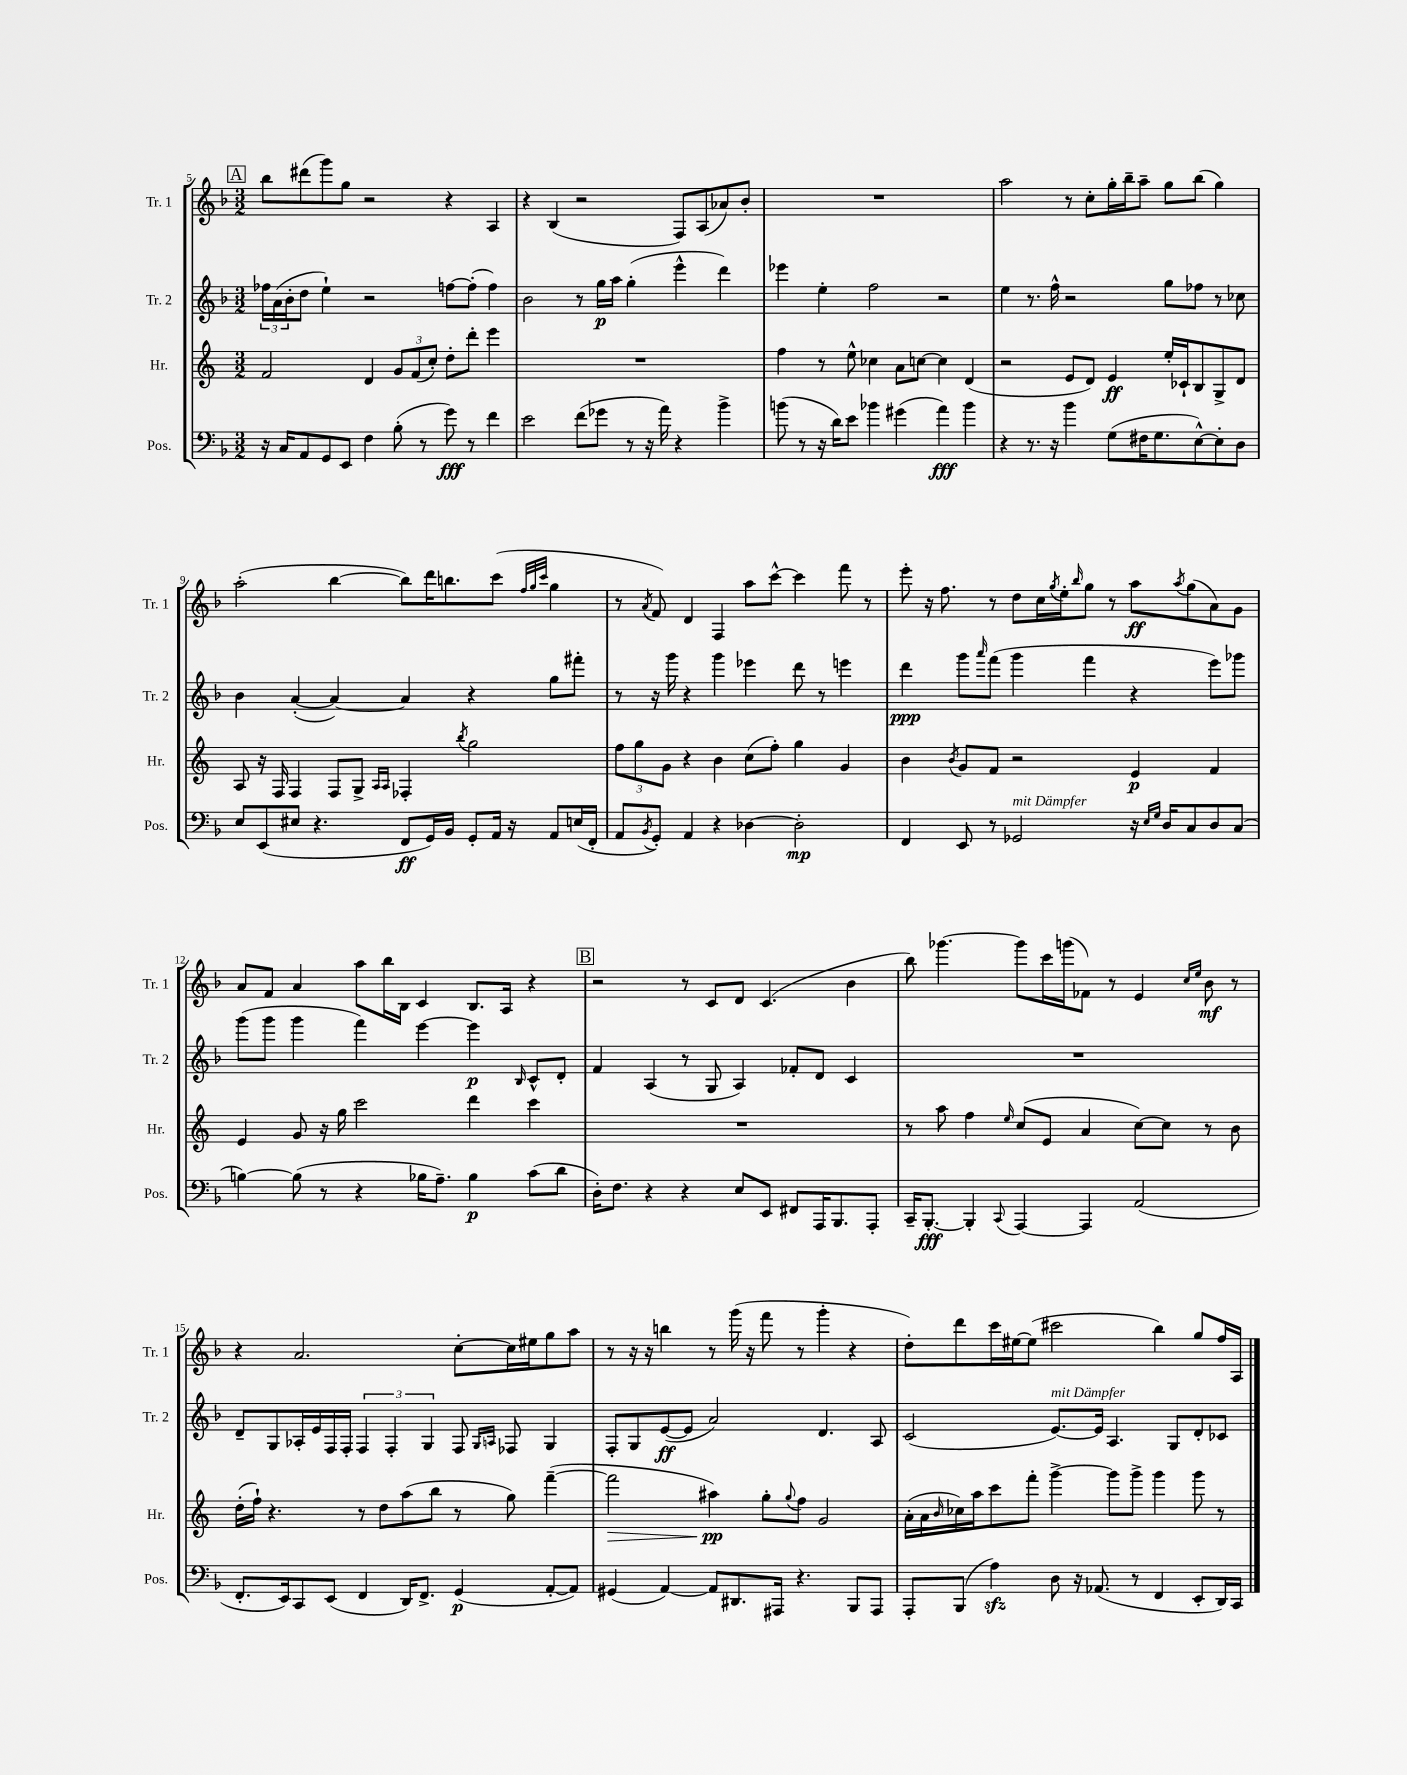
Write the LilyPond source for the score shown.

<<
\new StaffGroup <<
\new Staff = "s0" \with { instrumentName = "Tr. 1" shortInstrumentName = "Tr. 1" } {
    \clef treble \key f \major \numericTimeSignature \time 3/2
    \mark \markup { \box "A" } bes''8 dis'''8( g'''8) g''8 r2 r4 a4 |
    r4 bes4( r2 f8) a8( aes'8) bes'8-. |
    R1. |
    a''2 r8 c''8-. g''16-. bes''16-- a''8-- g''8 bes''8( g''4) |
    a''2-.( bes''4~ bes''8) d'''16 b''8. c'''8( \grace { f''32 g''32 c'''32 } g''4 |
    r8 \acciaccatura { a'8 } f'8) d'4 f4 a''8 c'''8~-^ c'''4 f'''8 r8 |
    e'''8-. r16 f''8. r8 d''8 c''16 \acciaccatura { g''8 } e''16-. \grace { bes''16 } g''8 r8 a''8\ff \acciaccatura { a''8 } g''8( a'8) g'8 |
    a'8 f'8 a'4 a''8 bes''16 bes16 c'4 bes8. a16 r4 |
    \mark \markup { \box "B" } r2 r8 c'8 d'8 c'4.( bes'4 |
    bes''8) ges'''4.~ ges'''8 c'''16 g'''16( fes'8) r8 e'4 \grace { c''16 e''16 } bes'8\mf r8 |
    r4 a'2. c''8~-. c''16 eis''16 g''8 a''8 |
    r8 r16 r16 b''4 r8 g'''16( r16 f'''8 r8 g'''4-. r4 |
    d''8-.) d'''8 c'''16 eis''16~ eis''8( cis'''2 bes''4) g''8 f''16 a16 \bar "|." |
}
\new Staff = "s1" \with { instrumentName = "Tr. 2" shortInstrumentName = "Tr. 2" } {
    \clef treble \key f \major \numericTimeSignature \time 3/2
    \mark \markup { \box "A" } \tuplet 3/2 { fes''16 a'16( bes'16-. } d''8 e''4-!) r2 f''8~ f''8-.( f''4) |
    bes'2 r8 g''16\p a''16 g''4-.( e'''4-^ d'''4) |
    ees'''4 e''4-. f''2 r2 |
    e''4 r8. f''16-^ r2 g''8 fes''8 r8 ces''8 |
    bes'4 a'4~-.( a'4~) a'4 r4 g''8 fis'''8-. |
    r8 r16 g'''16 r4 g'''4 ees'''4 d'''8 r8 e'''4 |
    d'''4\ppp g'''8 \grace { a'''16 } f'''8( g'''4 f'''4 r4 e'''8) ges'''8 |
    g'''8( g'''8 g'''4 f'''4) e'''4~ e'''4\p \grace { bes16 } c'8-^ d'8-. |
    \mark \markup { \box "B" } f'4 a4( r8 g8 a4) fes'8-. d'8 c'4 |
    R1. |
    d'8-- g8 aes16-. e'16 f16 f16-. \tuplet 3/2 { f4 f4-. g4 } f8 \grace { g16 a16 } fes8 g4 |
    f8-. g8 e'8~\ff( e'8 a'2) d'4. a8 |
    c'2( e'8.~^\markup { \italic "mit Dämpfer" }) e'16 a4. g8 d'8-. ces'8 \bar "|." |
}
\new Staff = "s2" \with { instrumentName = "Hr." shortInstrumentName = "Hr." } {
    \clef treble \key c \major \numericTimeSignature \time 3/2
    \mark \markup { \box "A" } f'2 d'4 \tuplet 3/2 { g'8 f'8( c''8-.) } d''8-. d'''8-. e'''4 |
    R1. |
    f''4 r8 e''8-^ ces''4 a'8 c''8~ c''4 d'4( |
    r2 e'8 d'8) e'4\ff e''16-. ces'16-! b8 g8-> d'8 |
    a8 r16 f16 f4 f8 g8-> \grace { a16 a16 } fes4-. \acciaccatura { b''8 } g''2 |
    \tuplet 3/2 { f''8 g''8 g'8 } r4 b'4 c''8( f''8-.) g''4 g'4 |
    b'4 \acciaccatura { b'8 } g'8 f'8 r2 e'4\p f'4 |
    e'4 g'8 r16 g''16 c'''2 d'''4 c'''4 |
    \mark \markup { \box "B" } R1. |
    r8 a''8 f''4 \grace { e''16 } c''8( e'8 a'4 c''8~) c''8 r8 b'8 |
    d''16-.( f''16-!) r4. r8 d''8 a''8( b''8 r8 g''8) f'''4~--( |
    f'''2\> ais''4\pp\!) g''8-. \appoggiatura { g''8 } f''8 g'2 |
    a'16-.( a'16 \grace { b'16 } ces''16) a''16 c'''8 f'''8-. g'''4~-> g'''8 g'''8-> g'''4 g'''8 r8 \bar "|." |
}
\new Staff = "s3" \with { instrumentName = "Pos." shortInstrumentName = "Pos." } {
    \clef bass \key f \major \numericTimeSignature \time 3/2
    \mark \markup { \box "A" } r16 c16 a,8 g,8 e,8 f4 bes8-.( r8 g'8\fff) r8 f'4 |
    e'2 f'8( ges'8 r8 r16 a'16) r4 bes'4-> |
    b'8( r8 r16 d'16) e'8 bes'4 gis'4( a'4\fff) bes'4 |
    r4 r8. r16 bes'4 g8( fis16 g8. e8~-^) e8-. d8 |
    e8 e,8( eis8 r4. f,8\ff g,16) bes,16 g,8-. a,16 r16 a,8 e16( f,16-. |
    a,8 \acciaccatura { bes,8 } g,8-.) a,4 r4 des4~ des2-.\mp |
    f,4 e,8 r8 ges,2^\markup { \italic "mit Dämpfer" } r16 \grace { e16 g16 } d16 c8 d8 c8( |
    b4~) b8( r8 r4 bes16 a8.--) bes4\p c'8( d'8 |
    \mark \markup { \box "B" } d16-.) f8. r4 r4 e8 e,8 fis,8 a,,16 bes,,8. a,,8-. |
    c,16-- bes,,8.~-.\fff bes,,4-. \appoggiatura { c,8 } a,,4~ a,,4 a,2( |
    f,8.-. e,16) c,8 e,8( f,4 d,16) f,8.-> g,4\p( a,8~-. a,8) |
    gis,4( a,4~) a,8 dis,8. ais,,16 r4. bes,,8 ais,,8 |
    a,,8-. bes,,8( a4\sfz) d8 r16 aes,8.( r8 f,4 e,8-. d,16) c,16 \bar "|." |
}
>>
>>
\layout { \context { \Score currentBarNumber = #5 } }
